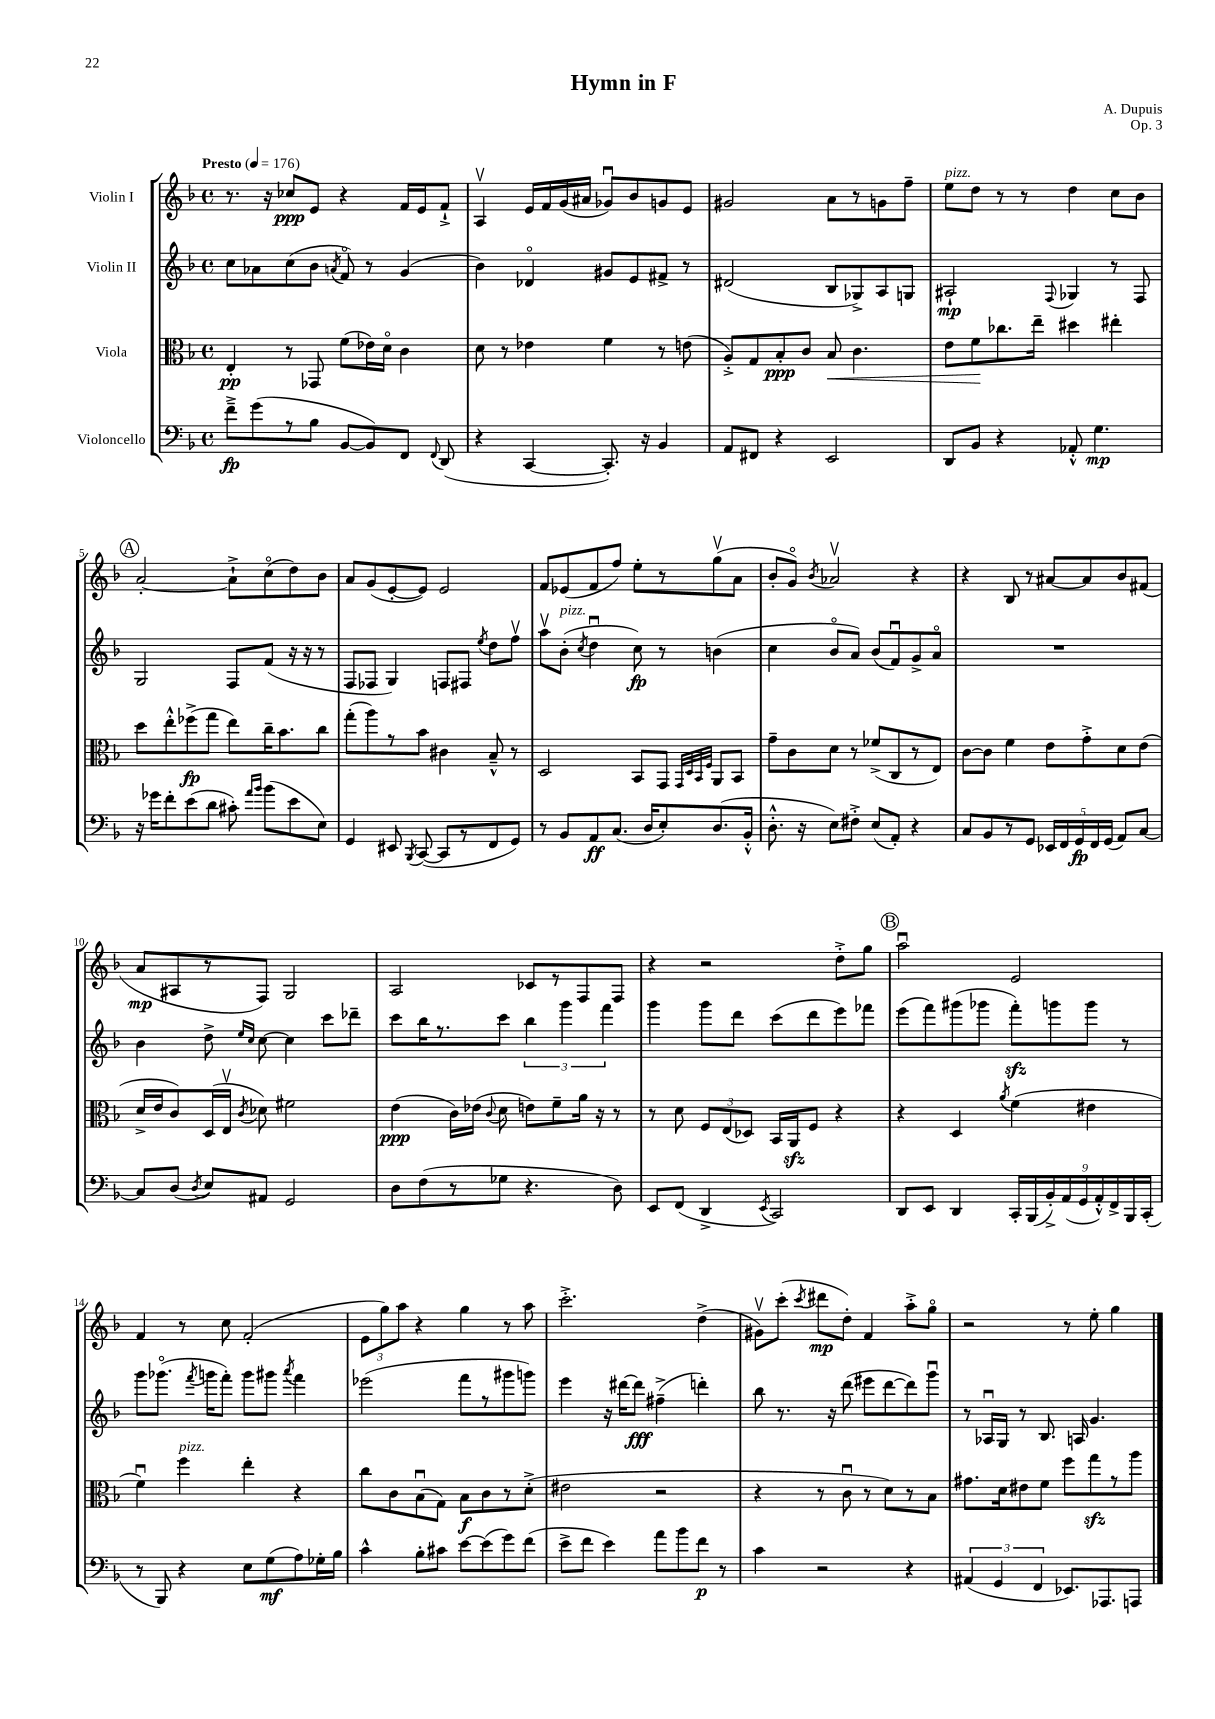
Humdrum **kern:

**kern	**kern	**kern	**kern
*staff4	*staff3	*staff2	*staff1
*clefF4	*clefC3	*clefG2	*clefG2
*k[b-]	*k[b-]	*k[b-]	*k[b-]
*M4/4	*M4/4	*M4/4	*M4/4
*met(c)	*met(c)	*met(c)	*met(c)
*MM176	*MM176	*MM176	*MM176
8f~^	4E'	8cc	8.r
(8g	.	8a-	.
.	.	.	16r
8r	8r	(8cc	8cc-
8B-	8GG-	8b-	8e
.	.	8qa	.
[8BB-	(8f	8fo)	4r
8BB-])	16e-)	8r	.
.	16do	.	.
8FF	4c	(4g	16f
.	.	.	16e
8qqFF	.	.	.
(8DD	.	.	8f`^
=	=	=	=
4r	8d	4b-)	4Av
.	8r	.	.
[4CC	4e-	4d-o	16e
.	.	.	16f
.	.	.	(16g
.	.	.	16a#
8.CC'])	4f	8g#	8g-u)
.	.	8e	8b-
16r	.	.	.
4BB-	8r	8f#^	8g
.	(8e	8r	8e
=	=	=	=
8AA	8A'^)	(2d#	2g#
8FF#	8G	.	.
4r	8B-'	.	.
.	8c	.	.
2EE	8B-	8B-	8a
.	4.c	8G-^)	8r
.	.	8A	8g
.	.	8G	8ff~
=	=	=	=
8DD	8e	2A#`	8ee
8BB-	8f	.	8dd
4r	8.cc-	.	8r
.	.	.	8r
.	16ee~	.	.
.	.	8qqF	.
8AA-'^^	4dd#	4G-	4dd
4.G	.	.	.
.	4ee#'	8r	8cc
.	.	8F	8b-
=	=	=	=
16r	8dd	2G	[2a'
16g-	.	.	.
8f'	8ee'^^	.	.
(8e	(8ff-^	.	.
8d	8gg	.	.
8c#')	8ee)	8F	8a`^]
16qqa	.	.	.
16qqb-	.	.	.
(8b-	16cc~	(8f	(8cco
.	8.b-	.	.
8e	.	16r	8dd)
.	.	16r	.
8E)	8cc	8r	8b-
=	=	=	=
4GG	(8gg'	8F	8a
.	8aa)	8F-	(8g
8EE#	8r	4G)	[8e'
8qBBB-	.	.	.
([8CC	8b-	.	8e])
8CC]	4c#	8F	2e
8r	.	8F#	.
.	.	8qee	.
8FF	8B-~^^	8dd	.
8GG)	8r	8ffv	.
=	=	=	=
8r	2D	8aav	8f
8BB-	.	(8b-'	(8e-
.	.	8qcc	.
8AA	.	4ddu	8f
(8.C	.	.	8ff)
.	8BB-	8cc)	8ee'
16D	.	.	.
8E')	8GG	8r	8r
.	32qqGG	.	.
.	32qqD	.	.
.	32qqBB-	.	.
.	32qqF	.	.
(8.D	8AA	(4b	(8ggv
.	8BB-	.	8a
16BB-'^^	.	.	.
=	=	=	=
8.D'^^	8g~	4cc	8b-'
.	8c	.	8go)
16r	.	.	.
.	.	.	8qb-
8E)	8d	8b-o	2a-v
8F#'^	8r	8a)	.
(8E	(8f-^	(8b-	.
8AA')	8C	8fu)	.
4r	8r	8g^	4r
.	8E)	8ao	.
=	=	=	=
8C	[8c	1r	4r
8BB-	8c]	.	.
8r	4f	.	8B-
8GG	.	.	8r
20EE-	8e	.	[8a#
20FF	.	.	.
20GG	.	.	.
.	8g'^	.	8a#]
20FF	.	.	.
(20GG	.	.	.
8AA)	8d	.	8b-
[8C	(8e	.	(8f#
=	=	=	=
8C]	16d^	4b-	8a
.	16e	.	.
(8D	8c)	.	8A#
8qD	.	.	.
8E)	(16D	8dd^	8r
.	16Ev	.	.
.	.	16qqee	.
.	8qc	16qqcc	.
8AA#	8d-)	[8cc	8F)
2GG	2f#	4cc]	2G
.	.	8ccc	.
.	.	8ddd-~	.
=	=	=	=
8D	(4e	8ccc	2A
(8F	.	16bb-	.
.	.	8.r	.
8r	16c)	.	.
.	(16e-	.	.
.	8qqc	.	.
8G-	8d	8ccc	.
4.r	8e)	6bb-	8c-
.	8f~	.	8r
.	.	6ggg	.
.	16a	.	8F
.	16r	.	.
.	.	6fff	.
8D)	8r	.	8F
=	=	=	=
8EE	8r	4ggg	4r
(8FF	8d	.	.
4DD^	12F	8ggg	2r
.	(12E	.	.
.	.	8ddd	.
.	12D-)	.	.
8qEE	.	.	.
2CC)	16BB-	(8ccc	.
.	16AA	.	.
.	8F	8ddd	.
.	4r	8eee)	8dd'^
.	.	8fff-	8gg
=	=	=	=
8DD	4r	(8eee	2aau
8EE	.	8fff)	.
4DD	4D	(8ggg#	.
.	.	8ggg-	.
.	8qa	.	.
18CC'	(4f	8fff')	2e
(18BBB-	.	.	.
18BB-'^)	.	.	.
.	.	8ggg	.
(18AA	.	.	.
18GG	.	.	.
.	4e#	8ggg	.
18AA'^^)	.	.	.
18FF^	.	.	.
.	.	8r	.
18BBB-	.	.	.
(18CC'	.	.	.
=	=	=	=
8r	4fu)	8ggg	4f
8BBB-)	.	(8.ggg-o	.
4r	4ff	.	8r
.	.	8qfff	.
.	.	16ggg	.
.	.	8fff')	8cc
8E	4ee'	8ggg	(2f'
(8G	.	8ggg#	.
.	.	8qaaa	.
8A)	4r	4fff	.
16G-'	.	.	.
16B-	.	.	.
=	=	=	=
4c^^	8cc	(2eee-	12e
.	.	.	12gg)
.	8c	.	.
.	.	.	12aa
8B-'	(8B-u	.	4r
8c#	8G)	.	.
[8e	8B-	8fff	4gg
(8e]	8c	8r	.
8g)	8r	8ggg#	8r
(8f	(8d'^	8ggg)	8aa
=	=	=	=
8e^	2e#	4eee	2.ccc'^
8f	.	.	.
4e)	.	16r	.
.	.	[16ddd#	.
.	.	8ddd#]	.
8a	2r	(4ff#~^	.
8b-	.	.	.
8f	.	4ddd')	(4dd^
8r	.	.	.
=	=	=	=
4c	4r	8bb-	8g#v)
.	.	8.r	(8ccc'
.	.	.	8qccc
2r	8r	.	8ddd#
.	.	16r	.
.	8cu	(8ddd	8dd')
.	8r	8eee#	4f
.	8d)	[8ddd	.
4r	8r	8ddd])	8aa'^
.	8B-	8gggu	8ggo
=	=	=	=
(6AA#	8.g#	8r	2r
.	.	16A-u	.
6GG	.	.	.
.	16d	16G	.
.	8e#	8r	.
6FF	.	.	.
.	8f	8.B-	.
8.EE-)	8ff	.	8r
.	.	16A	.
.	8gg	4.g	8ee'
8.AAA-	.	.	.
.	8r	.	4gg
8AAA	8aa	.	.
==	==	==	==
*-	*-	*-	*-
